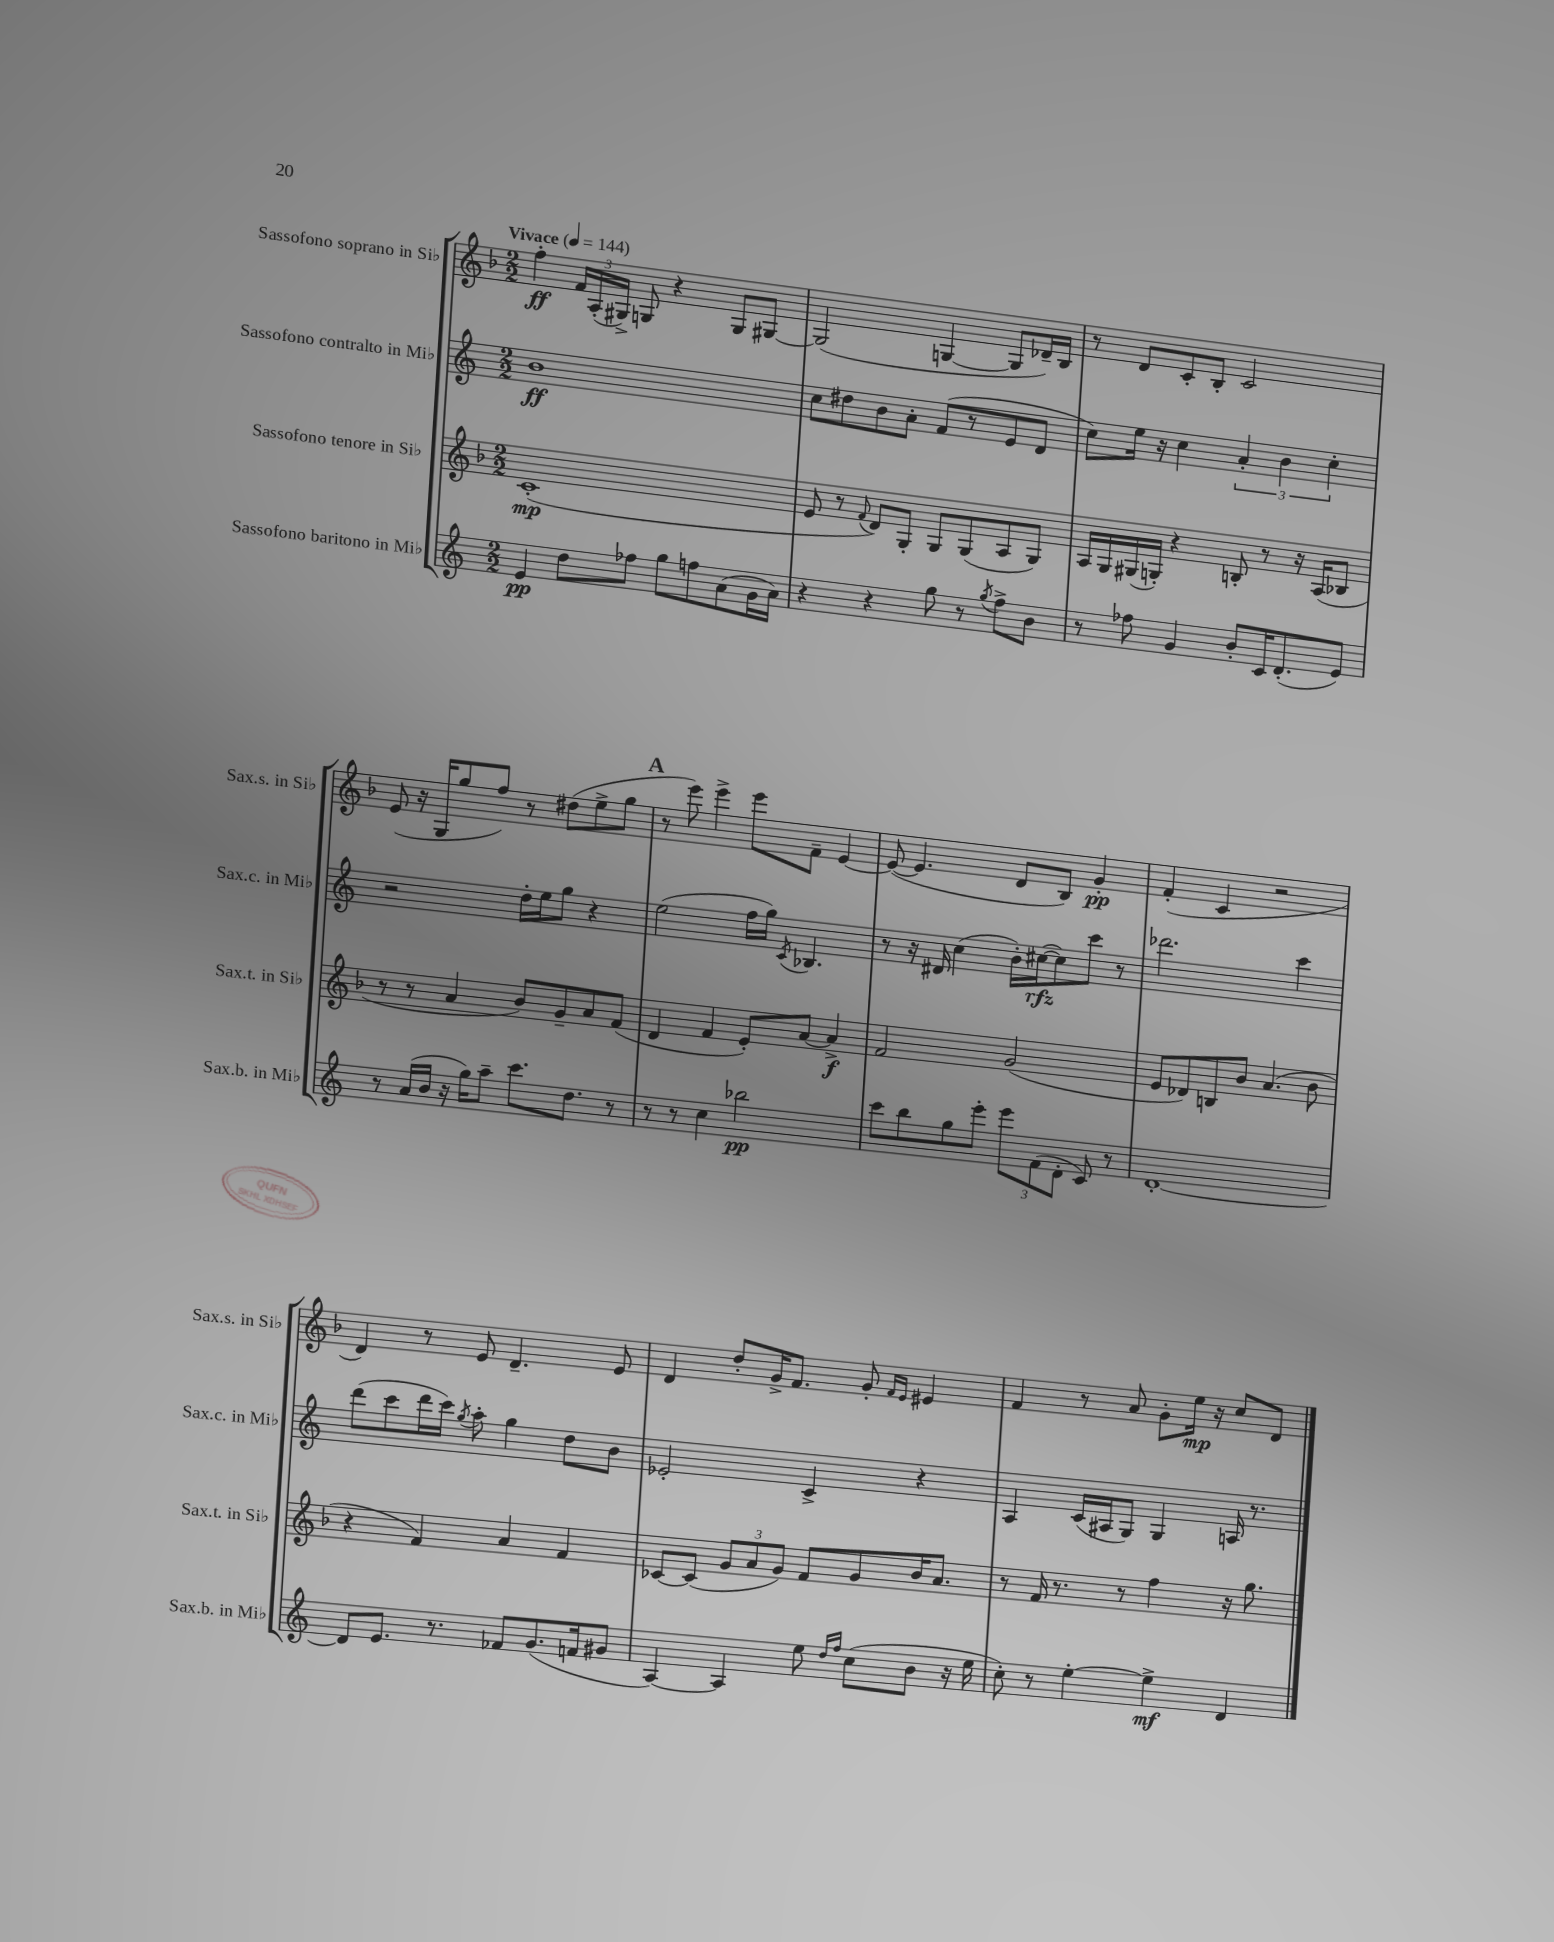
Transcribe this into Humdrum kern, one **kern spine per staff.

**kern	**dynam	**kern	**dynam	**kern	**dynam	**kern	**dynam
*part4	*part4	*part3	*part3	*part2	*part2	*part1	*part1
*staff4	*staff4	*staff3	*staff3	*staff2	*staff2	*staff1	*staff1
*I"Sassofono baritono in Mi♭	*	*I"Sassofono tenore in Si♭	*	*I"Sassofono contralto in Mi♭	*	*I"Sassofono soprano in Si♭	*
*I'Sax.b. in Mi♭	*	*I'Sax.t. in Si♭	*	*I'Sax.c. in Mi♭	*	*I'Sax.s. in Si♭	*
*clefG2	*	*clefG2	*	*clefG2	*	*clefG2	*
*k[]	*	*k[b-]	*	*k[]	*	*k[b-]	*
*M2/2	*	*M2/2	*	*M2/2	*	*M2/2	*
*MM144	*	*MM144	*	*MM144	*	*MM144	*
=1	=1	=1	=1	=1	=1	=1	=1
!	!	!	!	!	!	!LO:TX:a:B:t=Vivace	!
4e/	pp	(1c'	mp	1b	ff	4ff'\	ff
8dd\L	.	.	.	.	.	24f/LL	.
.	.	.	.	.	.	(24A'/	.
.	.	.	.	.	.	24G#X^/JJ)	.
8ff-X\J	.	.	.	.	.	8Gn/	.
8gg\L	.	.	.	.	.	4r	.
8ffn\	.	.	.	.	.	.	.
(8a\	.	.	.	.	.	8G/L	.
16g\L	.	.	.	.	.	[8G#X/J	.
16a\JJ)	.	.	.	.	.	.	.
=2	=2	=2	=2	=2	=2	=2	=2
4r	.	8e/	.	8cc\L	.	(2G#/]	.
.	.	8r	.	8dd#X\	.	.	.
.	.	8qqf/	.	.	.	.	.
4r	.	8d/L)	.	8b\	.	.	.
.	.	8G'/J	.	8a'\J	.	.	.
8gg\	.	8G/L	.	(8f/L	.	[4Gn/	.
8r	.	(8G/	.	8r	.	.	.
8qgg/	.	.	.	.	.	.	.
8ff^\L	.	8A/	.	8e/	.	8G/L]	.
8b\J	.	8G/J)	.	8d/J	.	16d-X~/L)	.
.	.	.	.	.	.	16B-/JJ	.
=3	=3	=3	=3	=3	=3	=3	=3
8r	.	16A/LL	.	8cc\L)	.	8r	.
.	.	16G/	.	.	.	.	.
8ff-X\	.	(16G#X/	.	16ee\Jk	.	8d/L	.
.	.	16Gn'/JJ)	.	16r	.	.	.
4g/	.	4r	.	4cc\	.	8c'/	.
.	.	.	.	.	.	8B-'/J	.
8b'/L	.	8Bn'/	.	6a'/	.	2c/	.
16c/K	.	8r	.	.	.	.	.
.	.	.	.	6b\	.	.	.
(8.d'/	.	.	.	.	.	.	.
.	.	16r	.	.	.	.	.
.	.	(16A/KL	.	.	.	.	.
.	.	.	.	6cc'\	.	.	.
8e/J)	.	8B-X/J	.	.	.	.	.
!!LO:LB:g=z
=4	=4	=4	=4	=4	=4	=4	=4
8r	.	8r	.	2r	.	(8e/	.
(16a/LL	.	8r	.	.	.	16r	.
16b/JJ	.	.	.	.	.	16G/KL	.
16r	.	4a/	.	.	.	8gg/	.
16gg\KL)	.	.	.	.	.	.	.
8aa~\J	.	.	.	.	.	8ff/J)	.
8.ccc\L	.	8b-/L)	.	16dd'\LL	.	8r	.
.	.	.	.	16ee\J	.	.	.
.	.	8g~/	.	8gg\J	.	(8dd#X\L	.
8.dd\J	.	.	.	.	.	.	.
.	.	8a/	.	4r	.	8ee^\	.
8r	.	(8f/J	.	.	.	8gg\J	.
!!LO:REH:place=s1:t=A
=5	=5	=5	=5	=5	=5	=5	=5
8r	.	4d/	.	(2ee\	.	8r	.
8r	.	.	.	.	.	8eee\)	.
4cc\	.	4f/	.	.	.	4eee^\	.
2bb-X\	pp	8e'/L)	.	16ff\LL	.	8eee\L	.
.	.	.	.	16gg\JJ)	.	.	.
.	.	.	.	8qc/	.	.	.
.	.	[8a/J	.	4.B-X/	.	8f~\J	.
.	.	4a^/]	f	.	.	[4e/	.
=6	=6	=6	=6	=6	=6	=6	=6
8ccc\L	.	2f/	.	8r	.	(8e/_	.
8bb\	.	.	.	16r	.	4.e/]	.
.	.	.	.	16d#X/	.	.	.
8gg\	.	.	.	(4cc\	.	.	.
8eee'\J	.	.	.	.	.	.	.
12eee\L	.	(2g/	.	16b'\LL)	.	8d/L	.
.	.	.	.	([16cc#X\J	rfz	.	.
(12f\	.	.	.	.	.	.	.
.	.	.	.	8cc#\])	.	8B-/J)	.
12d'\J	.	.	.	.	.	.	.
8c/)	.	.	.	8ccc\J	.	4g'/	pp
8r	.	.	.	8r	.	.	.
=7	=7	=7	=7	=7	=7	=7	=7
[1d'	.	8e/L	.	2.ddd-X\	.	(4f'/	.
.	.	8d-X/)	.	.	.	.	.
.	.	8Bn/	.	.	.	4c/	.
.	.	8b-/J	.	.	.	.	.
.	.	(4.a/	.	.	.	2r	.
.	.	.	.	4ccc\	.	.	.
.	.	8b-\	.	.	.	.	.
!!LO:LB:g=z
=8	=8	=8	=8	=8	=8	=8	=8
8d/L]	.	4r	.	(8ddd\L	.	4d/)	.
8.e/J	.	.	.	8ccc\	.	.	.
.	.	4f/)	.	16ddd\L	.	8r	.
8.r	.	.	.	16ccc\JJ)	.	.	.
.	.	.	.	8qgg/	.	.	.
.	.	.	.	8aa'\	.	8e/	.
8f-X/L	.	4a/	.	4gg\	.	4.d~/	.
(8.g/	.	.	.	.	.	.	.
.	.	4f/	.	8dd\L	.	.	.
16fn/k	.	.	.	.	.	.	.
8g#X/J	.	.	.	8b\J	.	8e/	.
=9	=9	=9	=9	=9	=9	=9	=9
[4A/)	.	[8c-X/L	.	2e-X'/	.	4d/	.
.	.	(8c-/J]	.	.	.	.	.
4A/]	.	12g/L	.	.	.	8dd'/L	.
.	.	12a/	.	.	.	.	.
.	.	.	.	.	.	16g^/K	.
.	.	12g/J)	.	.	.	.	.
.	.	.	.	.	.	8.f/J	.
8ee\	.	8f/L	.	4c^/	.	.	.
16qqdd/LL	.	.	.	.	.	.	.
16qqff/JJ	.	.	.	.	.	.	.
(8cc\L	.	8g/	.	.	.	8g'/	.
.	.	.	.	.	.	16qqf/LL	.
.	.	.	.	.	.	16qqe/JJ	.
8b\J	.	16b-/K	.	4r	.	4e#X/	.
.	.	8.a/J	.	.	.	.	.
16r	.	.	.	.	.	.	.
16ee\	.	.	.	.	.	.	.
=10	=10	=10	=10	=10	=10	=10	=10
8cc'\)	.	8r	.	4A/	.	4f/	.
8r	.	16f/	.	.	.	.	.
.	.	8.r	.	.	.	.	.
[4ee'\	.	.	.	(16c/LL	.	8r	.
.	.	.	.	16A#X/J	.	.	.
.	.	8r	.	8G/J)	.	8a/	.
4ee^\]	mf	4ff\	.	4G/	.	8g'\L	.
.	.	.	.	.	.	16ee\Jk	mp
.	.	.	.	.	.	16r	.
4d/	.	16r	.	16An/	.	8cc/L	.
.	.	8.gg\	.	8.r	.	.	.
.	.	.	.	.	.	8d/J	.
==	==	==	==	==	==	==	==
*-	*-	*-	*-	*-	*-	*-	*-
